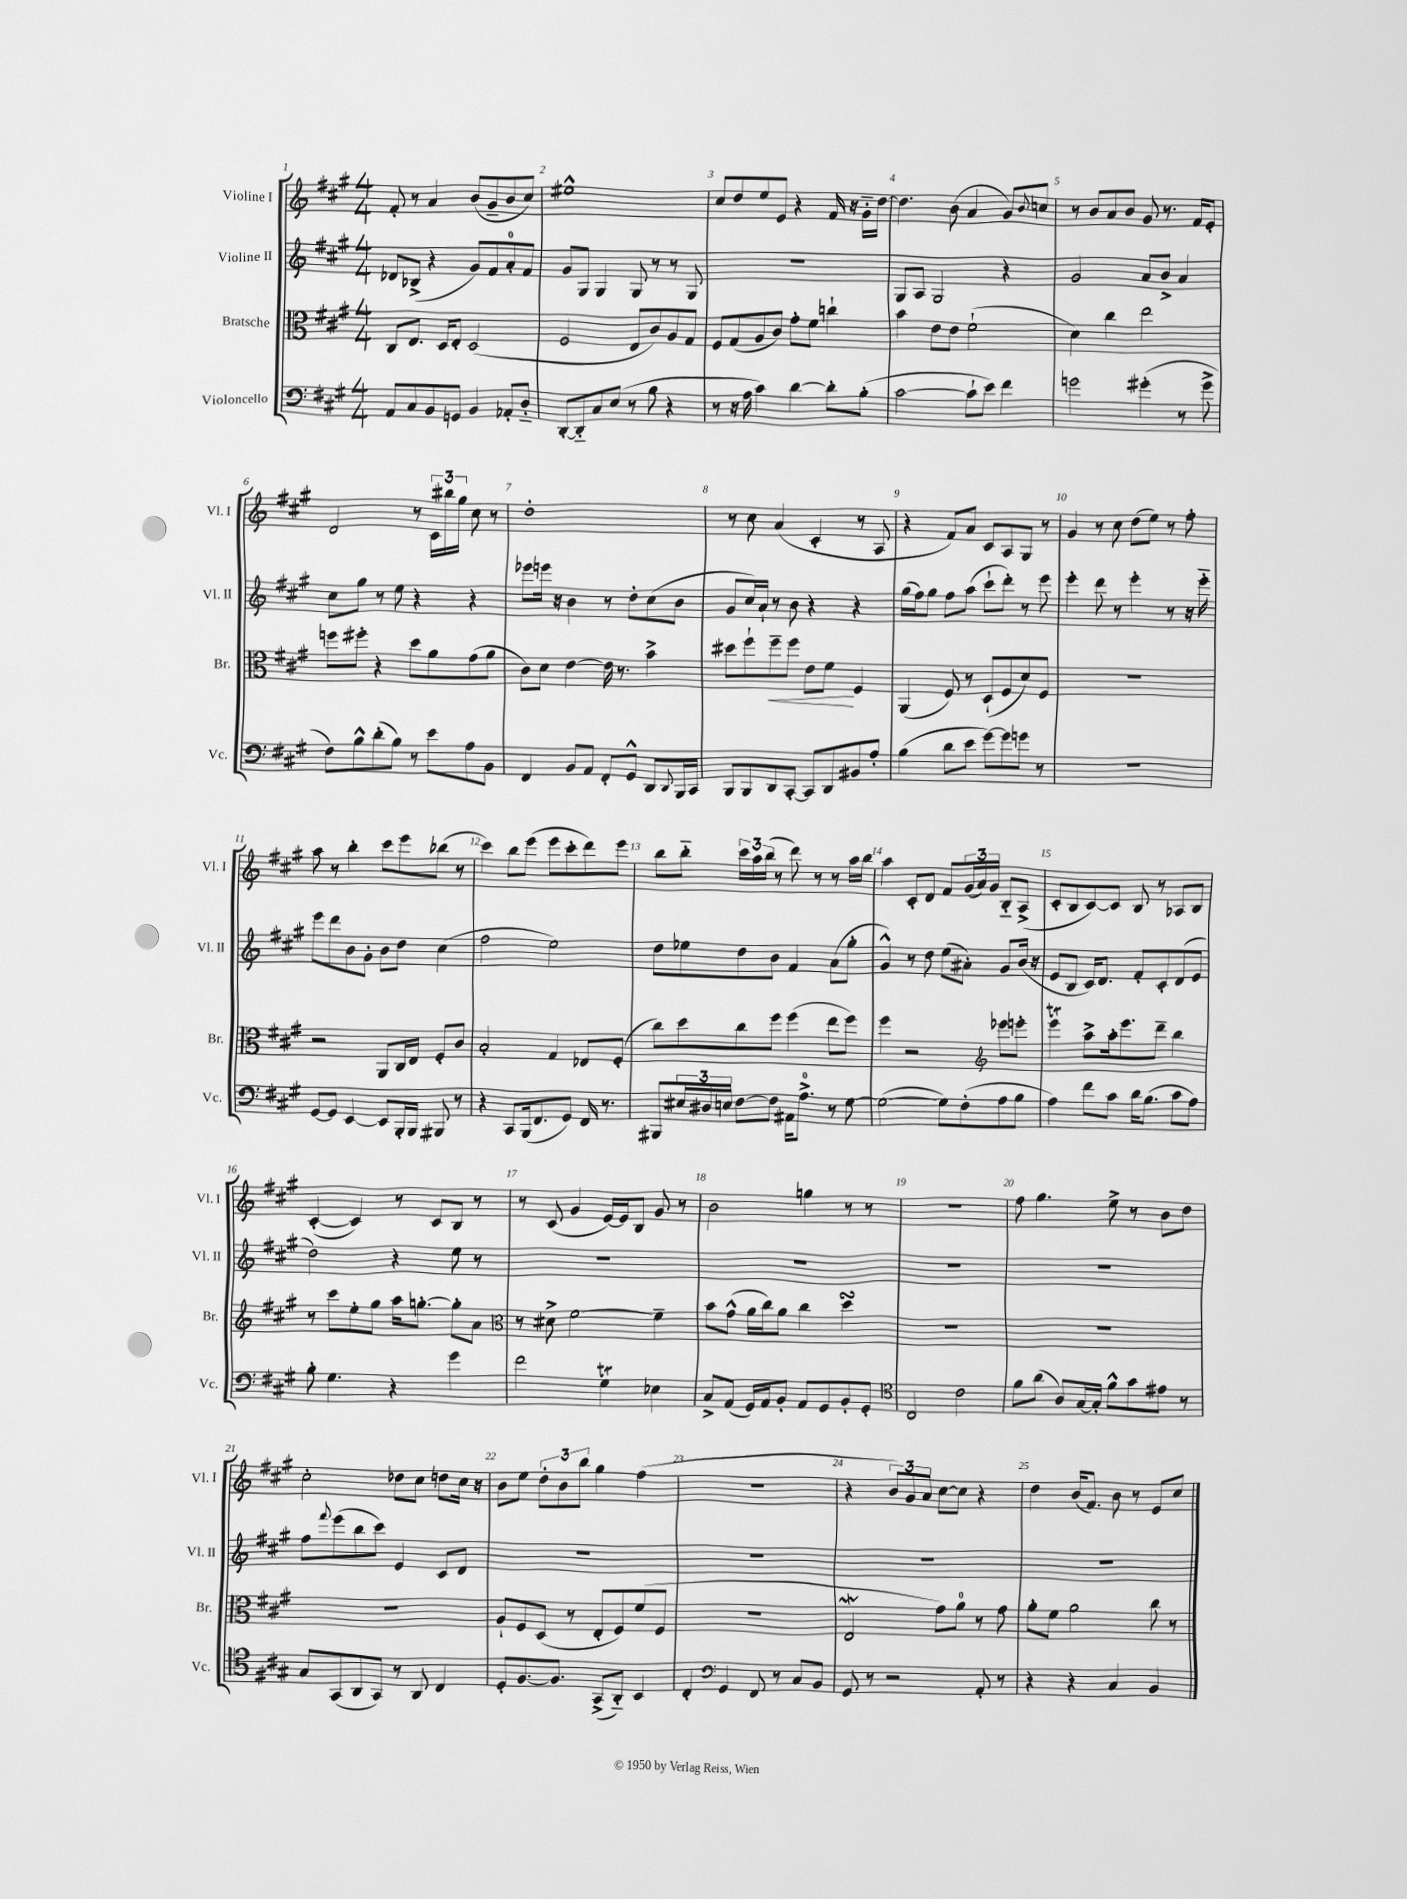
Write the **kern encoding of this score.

**kern	**kern	**kern	**kern
*staff4	*staff3	*staff2	*staff1
*clefF4	*clefC3	*clefG2	*clefG2
*k[f#c#g#]	*k[f#c#g#]	*k[f#c#g#]	*k[f#c#g#]
*M4/4	*M4/4	*M4/4	*M4/4
8AA	8C#	8d-	8f#'
8C#	8.E	(8B-^	8r
8BB	.	4r	4a
.	16D	.	.
8GG	8E'	.	.
4BB	(2D	8g#)	(8b
.	.	8f#	8g#~
8AA-'	.	8a'	8b
8D'~	.	8f#	8cc#)
=	=	=	=
[8DD'	2F#	8g#	1ee#^^
8DD'~]	.	8G#	.
8C#	.	4G#	.
(8E	.	.	.
8r	8E	8G#	.
8B	8c#)	8r	.
4r	8A	8r	.
.	8G#	8G#	.
=	=	=	=
8r	8F#	1r	8cc#
16r	(8G#	.	8dd
16A	.	.	.
4c#)	8A	.	8ee
.	8c#)	.	8e
[4d	8g#'	.	4r
.	8f#	.	.
8d']	4cc`	.	16f#
.	.	.	16r
(8B'	.	.	16g#'~
.	.	.	[16dd
=	=	=	=
[2c#	4b	8G#	4.dd]
.	.	8A	.
.	8e	2G#	.
.	8e	.	(8b
8c#`]	(2f#`	.	4a
8e)	.	.	.
4f#	.	4r	8g#)
.	.	.	8qqb
.	.	.	8cc
=	=	=	=
2g	4d)	2g#	8r
.	.	.	8b
.	4cc#	.	8a
.	.	.	8b
(4g#'	2ee	8a	8g#
.	.	8b^	8.r
8r	.	4a	.
.	.	.	16f#
8g#^	.	.	8e'
=	=	=	=
8F#)	8ff	8cc#	2d
8B^^	8ff#'	8gg#	.
(8d'	4r	8r	.
8B)	.	8ee	.
8r	8dd	4r	8r
8e	8a	.	24c#
.	.	.	24bb#
.	.	.	24gg#
8A	(8g#	4r	8cc#
8BB	8a	.	8r
=	=	=	=
4FF#	8c#)	8eee-	1dd'
.	8d	16eee	.
.	.	16r	.
8BB	[4e	4b	.
8AA	.	.	.
8FF#'	16e]	8r	.
.	8.r	.	.
8GG#^^	.	8dd'	.
8DD	4b^	(8cc#	.
8qqDD	.	.	.
16BBB	.	8b	.
16CC#	.	.	.
=	=	=	=
8BBB	8dd#	8g#	8r
8BBB	8ff#`	16cc#)	8cc#
.	.	16a`	.
8DD	8ff#~	8r	(4a
[8CC#'	8ff#	8b	.
8CC#]	8e	4r	4c#'
8DD	8f#	.	.
8BB#	4F#	4r	8r
8A'	.	.	8A
=	=	=	=
(4B	(4AA	(16gg#	4r
.	.	16ff#)	.
.	.	8gg#	.
8d	8F#)	8ff#	8f#)
8e	8r	(8aa	8a
[8g#)	(8D`	8ccc#`	8c#
8g#]	8F#	8ddd')	8A
8g	8d)	8r	8G#
8r	8F#	8eee	8r
=	=	=	=
1r	1r	4eee'	4g#
.	.	8ddd	8r
.	.	8r	8cc#
.	.	4eee'	(8dd
.	.	.	8ee)
.	.	8r	8r
.	.	16r	8ff#'
.	.	16eee'~	.
=	=	=	=
[8GG#	2r	8eee	8aa
8GG#]	.	8ddd	8r
[4EE	.	8b	4bb'
.	.	8g#'	.
8EE]	8AA	8b	8ccc#
16BBB'	16C#	8dd	8eee
16BBB	16E	.	.
8BBB#	8F#'	(4cc#	(8bb-
8r	8c#	.	8r
=	=	=	=
4r	2B'	2ff#	4ccc#)
8CC#	.	.	8bb
(16BBB	.	.	(8eee
8.FF#	.	.	.
.	4G#	2ee)	8eee
8GG#)	.	.	8ccc#'
16FF#	8E-	.	8ddd)
8.r	.	.	.
.	(8F#'	.	8eee
=	=	=	=
8BBB#	8cc#)	8dd	8bb
24E#	8dd	8ee-	8bb'~
24D#	.	.	.
24E	.	.	.
[8F#	8cc#	8dd	24ccc#
.	.	.	24aa
.	.	.	(24bb
8F#]	8ff#	8b	8r
16AA#	(4ff#	4f#	8ddd)
8.A^	.	.	.
.	.	.	8r
8r	8ee	(8a	8r
[8G#	8ff#)	8gg#'	16aa
.	.	.	16bb
=	=	=	=
(2G#_	4ff#	4g#^^)	4aa
.	2r	8r	8c#'
.	.	8dd	8d
8G#])	.	(8ee	8f#
(8F#'	.	8a#')	(24g#
.	.	.	24a)
.	.	.	24g#
*	*clefG2	*	*
8A	8eee-	8g#	8B'~
8B	8eee'	(16b	(8A^
.	.	16r	.
=	=	=	=
4A)	4eee	8e	8c#'
.	.	8B	8B
8f#	8aa^	16c#)	[8c#)
.	.	8.d	.
8c#	16aa'	.	8c#]
.	8.eee	.	.
16d	.	8f#'	8B
(8.B	.	.	.
.	8ddd~	8c#'	8r
8c#	4bb	(8d	8A-
8A)	.	8e	8B
=	=	=	=
8B'	8r	2dd)	([4c#'
4.G#	8ccc#	.	.
.	8ee'	.	4c#])
.	8gg#	.	.
4r	16aa	4r	8r
.	[8.gg'	.	.
.	.	.	8c#
4g#	8gg']	8ee	8B
.	8a	8r	8r
=	=	=	=
*	*clefC3	*	*
2f#	8r	1r	8r
.	8d#^	.	(8c#
.	[2f#	.	4g#
4G#	.	.	[16e)
.	.	.	16e]
.	.	.	8B
4E-	4f#~]	.	8g#
.	.	.	8r
=	=	=	=
8C#^	8b	1r	2b
(8AA	(8g#^^	.	.
16GG#)	16a	.	.
16AA	16cc#)	.	.
8BB'	8a	.	.
8AA	4cc#	.	4gg
8GG#	.	.	.
8BB'	4dd	.	8r
8GG#'	.	.	8r
=	=	=	=
*clefC4	*	*	*
2C#	1r	1r	1r
2c#	.	.	.
=	=	=	=
8f#	1r	1r	8ff#
(8a	.	.	4.gg#
8A)	.	.	.
[16G#	.	.	.
16G#']	.	.	.
8f#^^	.	.	8ee^
8g#	.	.	8r
8e#	.	.	8b
8r	.	.	8dd
=	=	=	=
8G#	1r	8ff#	2cc#'
.	.	8qqfff#	.
(8GG#	.	(8eee	.
8AA	.	8bb	.
8GG#)	.	8ccc#)	.
8r	.	4e	8dd-
8AA	.	.	8cc#
4C#	.	8c#	8dd
.	.	8d	16cc#
.	.	.	16r
=	=	=	=
8D'	8A`	1r	8b
[8.F#	8F#	.	8ee
.	(8D	.	12dd'
8.F#]	.	.	.
.	.	.	12b
.	8r	.	.
.	.	.	12bb
(8GG#^	8E'	.	4gg#
8AA'~)	8F#)	.	.
4BB	(8f#	.	(4ff#
.	8F#	.	.
=	=	=	=
4C#'	1r	1r	1r
*clefF4	*	*	*
4GG#	.	.	.
8FF#	.	.	.
8r	.	.	.
8C#	.	.	.
8BB	.	.	.
=	=	=	=
8GG#	2E	1r	4r
8r	.	.	.
2r	.	.	12b)
.	.	.	12g#
.	.	.	12a
.	8g#)	.	[8cc#
.	8a	.	8cc#]
8AA'	8r	.	4r
8r	8g#	.	.
=	=	=	=
4r	8a'	1r	4dd
.	8f#	.	.
4r	2a	.	(16b
.	.	.	8.f#)
4C#	.	.	8b
.	.	.	8r
4BB	8cc#	.	8e
.	8r	.	8cc#
==	==	==	==
*-	*-	*-	*-
